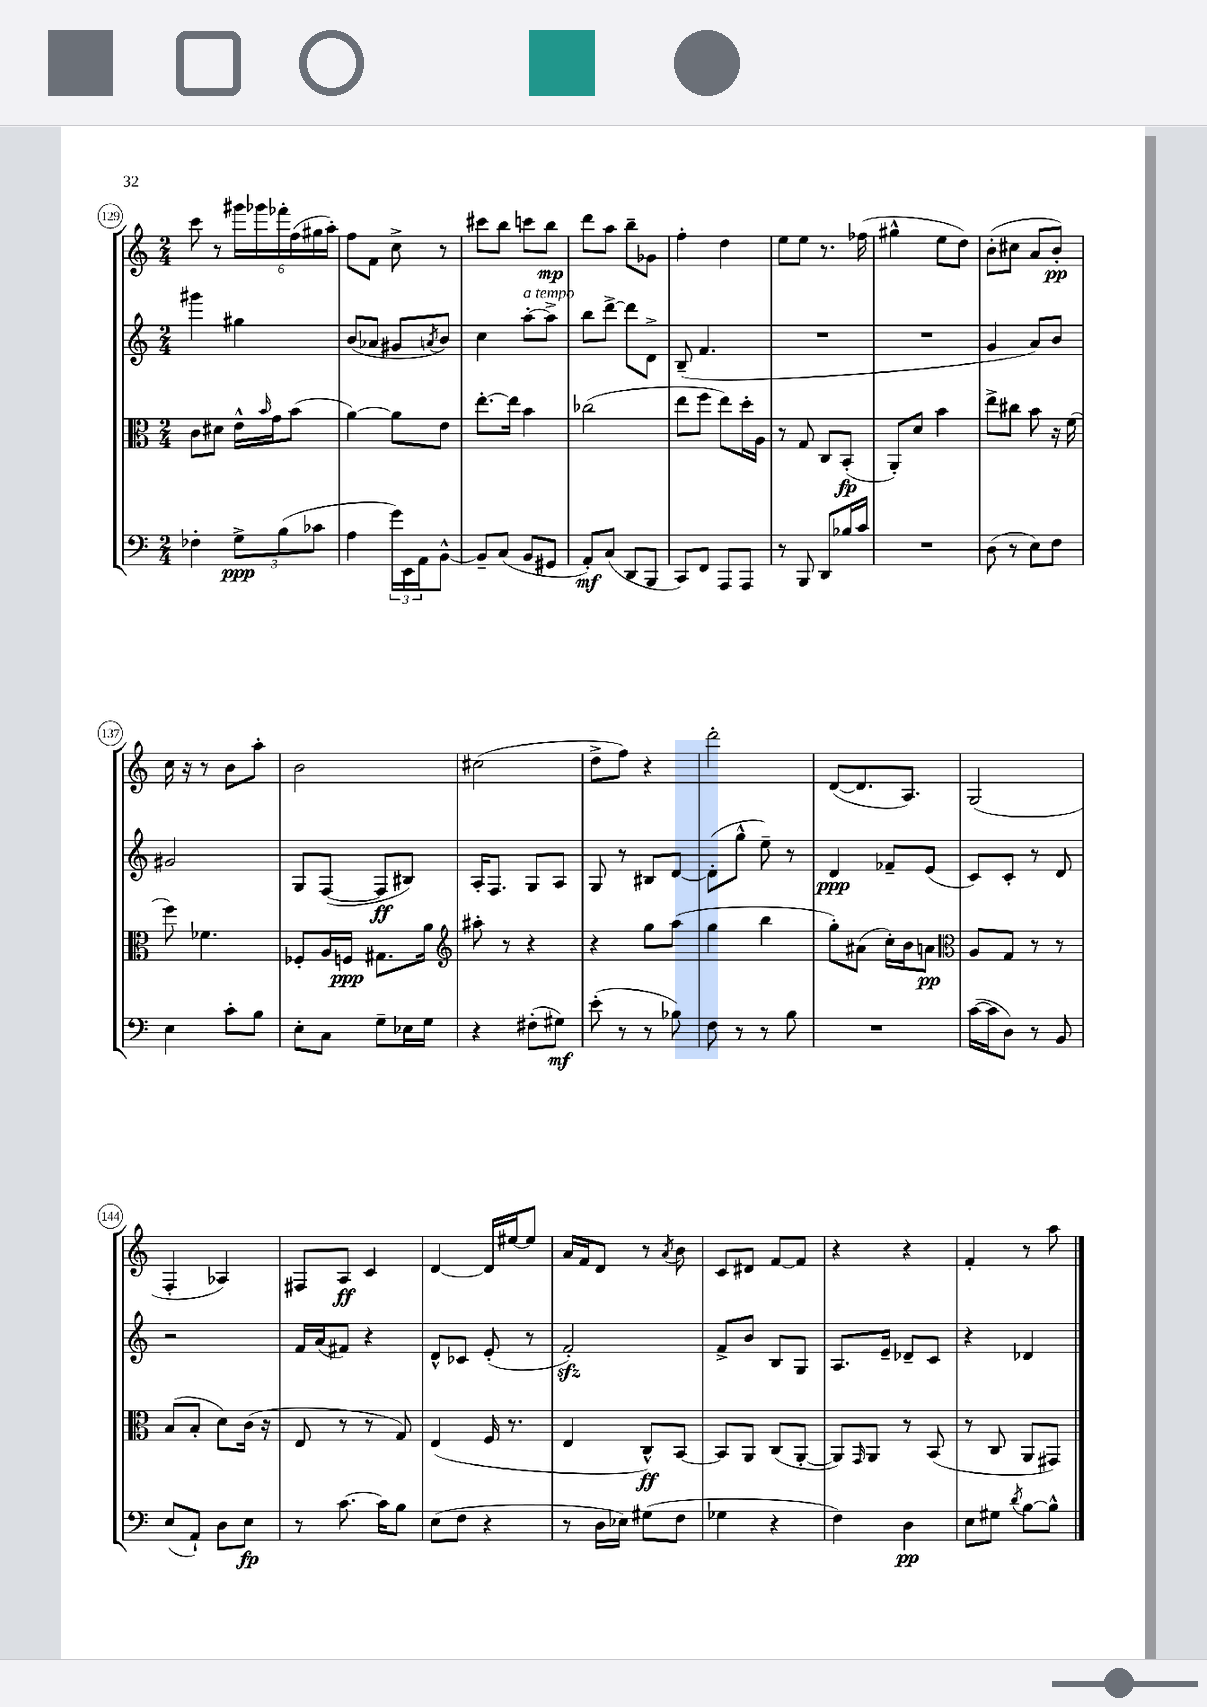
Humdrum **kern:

**kern	**kern	**kern	**kern
*staff4	*staff3	*staff2	*staff1
*clefF4	*clefC3	*clefG2	*clefG2
*k[]	*k[]	*k[]	*k[]
*M2/4	*M2/4	*M2/4	*M2/4
4F-'	8c	4ggg#	8ccc
.	8d#	.	8r
12G^	16e^^	4gg#	24ggg#
.	.	.	24ggg-
.	16qqb	.	.
.	16g	.	.
(12B	.	.	24fff-'
.	(8b	.	(24ff
12c-	.	.	24gg#
.	.	.	24aa')
=	=	=	=
4A	[4a)	(8b	8ff
.	.	8a-	8f
24g)	8a]	8g#	8cc^
24EE	.	.	.
24AA	.	.	.
.	.	8qa	.
[8BB^^	8e	8b)	8r
=	=	=	=
8BB~]	[8.ee'	4cc	8ccc#
(8C	.	.	8bb
.	16ee]	.	.
8BB	4b	[8aa'	8ccc
8GG#	.	8aa^]	8bb
=	=	=	=
8AA')	(2cc-	8bb	8ddd
(8C	.	[8ddd^	8aa
8DD	.	8ddd]	8bb~
8BBB	.	8d^	8g-
=	=	=	=
8CC)	8ee	(8B~	4ff'
8FF	8ff	4.f	.
8AAA	8ee)	.	4dd
8AAA	16dd'	.	.
.	16A	.	.
=	=	=	=
8r	8r	2r	8ee
8BBB	8G	.	8ee
8DD	8C	.	8.r
16B-	(8BB'	.	.
16c	.	.	(16ff-
=	=	=	=
2r	8AA')	2r	4gg#^^
.	8d	.	.
.	4b	.	8ee
.	.	.	8dd)
=	=	=	=
(8D	8ee^	4g	(8b'
8r	8cc#	.	8cc#
8E)	8b	8a)	8a
8F	16r	8b	8b')
.	(16f	.	.
=	=	=	=
4E	8ff)	2g#	16cc
.	.	.	16r
.	4.f-	.	8r
8c'	.	.	8b
8B	.	.	8aa'
=	=	=	=
8E'	8F-'	8G	2b
8C	16A	([8F	.
.	16F	.	.
8G~	8.G#	8F]	.
16E-	.	8B#)	.
16G	16a	.	.
=	=	=	=
*	*clefG2	*	*
4r	8aa#'	16A'	(2cc#
.	.	8.F	.
.	8r	.	.
(8F#'	4r	8G	.
8G#)	.	8A	.
=	=	=	=
(8e'	4r	8G	8dd^
8r	.	8r	8ff)
8r	8gg	8B#	4r
8B-)	(8aa	[8d	.
=	=	=	=
8F	4gg	(8d']	2ddd'
8r	.	8gg^^	.
8r	4bb	8ee~)	.
8B	.	8r	.
=	=	=	=
2r	8gg')	4d	([8d
.	(8a#	.	8.d]
.	16cc')	8f-~	.
.	16b	.	8.A)
.	8a	(8e	.
=	=	=	=
*	*clefC3	*	*
([16c	8A	8c)	(2G
16c]	.	.	.
8D)	8G	8c'	.
8r	8r	8r	.
8BB	8r	8d	.
=	=	=	=
(8E	(8B	2r	4F'
8AA`)	8B'	.	.
8D	8d)	.	4A-)
8E	(16c	.	.
.	16r	.	.
=	=	=	=
8r	8E	16f	8F#
.	.	(16a	.
[8.c	8r	8f#)	8A
.	8r	4r	4c
16c]	.	.	.
8B	8G)	.	.
=	=	=	=
(8E	(4E	8d^^	[4d
8F	.	8c-	.
4r	16F	(8e'	16d]
.	8.r	.	[16ee#
.	.	8r	8ee#]
=	=	=	=
8r	4E	2f')	16a
.	.	.	16f
16D	.	.	8d
16E-)	.	.	.
(8G#	8C^^)	.	8r
.	.	.	8qa
8F	[8BB	.	8b
=	=	=	=
4G-	8BB]	8f^	8c
.	8AA	8b	8d#
4r	(8C	8B	[8f
.	[8AA'	8G	8f]
=	=	=	=
4F)	8AA])	8.A	4r
.	16qqGG	.	.
.	8AA	.	.
.	.	16e~	.
4D	8r	8d-~	4r
.	(8BB	8c	.
=	=	=	=
8E	8r	4r	4f'
8G#	8C	.	.
8qd	.	.	.
[8B	8AA	4d-	8r
8B^^]	8GG#)	.	8aa
==	==	==	==
*-	*-	*-	*-
